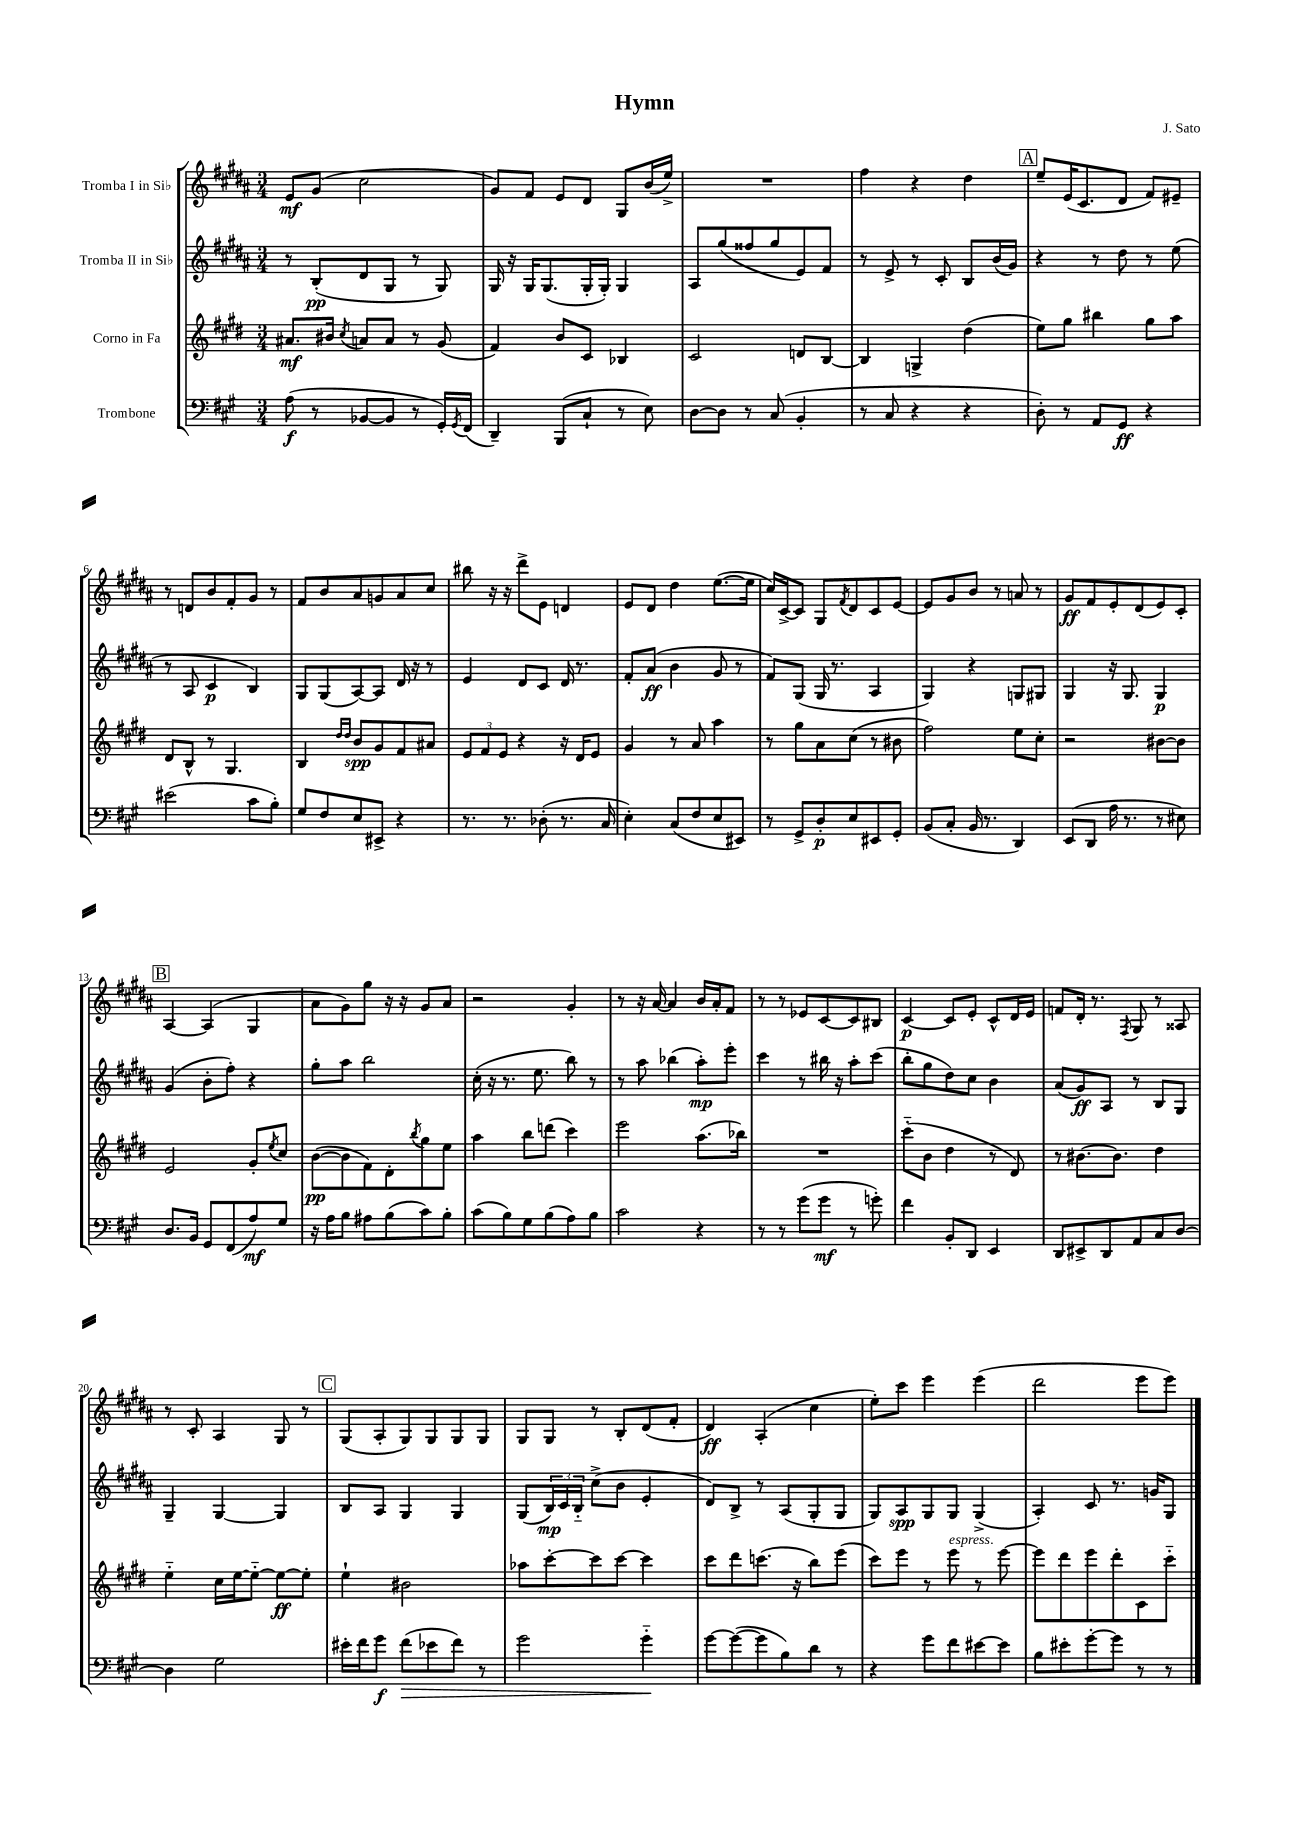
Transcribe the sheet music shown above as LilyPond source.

\header { title = "Hymn" composer = "J. Sato" }
<<
\new StaffGroup <<
\new Staff = "s0" \with { instrumentName = "Tromba I in Sib" } {
    \clef treble \key b \major \numericTimeSignature \time 3/4
    e'8\mf gis'8( cis''2 |
    gis'8) fis'8 e'8 dis'8 gis8 b'16( e''16->) |
    R2. |
    fis''4 r4 dis''4 |
    \mark \markup { \box "A" } e''8-- e'16( cis'8. dis'8 fis'8) eis'8-- |
    r8 d'8 b'8 fis'8-. gis'8 r8 |
    fis'8 b'8 ais'8 g'8 ais'8 cis''8 |
    bis''8 r16 r16 dis'''8-> e'8 d'4 |
    e'8 dis'8 dis''4 e''8.~( e''16 |
    cis''16) cis'16~-> cis'8 gis8 \acciaccatura { fis'8 } dis'8 cis'8 e'8~ |
    e'8 gis'8 b'8 r8 a'8 r8 |
    gis'8\ff fis'8 e'8-. dis'8( e'8) cis'8-. |
    \mark \markup { \box "B" } ais4~ ais4( gis4 |
    ais'8 gis'8) gis''8 r16 r16 gis'8 ais'8 |
    r2 gis'4-. |
    r8 r16 ais'16~ ais'4 b'16 ais'16-. fis'8 |
    r8 r8 ees'8 cis'8~ cis'8 bis8 |
    cis'4~\p cis'8 e'8-. cis'8-^ dis'16 e'16 |
    f'8 dis'16-. r8. \acciaccatura { fis8 } gis8 r8 aisis8 |
    r8 cis'8-. ais4 gis8 r8 |
    \mark \markup { \box "C" } gis8( ais8-. gis8) gis8 gis8 gis8 |
    gis8 gis8 r8 b8-. dis'8( fis'8-. |
    dis'4\ff) ais4-.( cis''4 |
    e''8-.) cis'''8 e'''4 e'''4( |
    dis'''2 e'''8 e'''8) \bar "|." |
}
\new Staff = "s1" \with { instrumentName = "Tromba II in Sib" } {
    \clef treble \key b \major \numericTimeSignature \time 3/4
    r8 b8-.\pp( dis'8 gis8 r8 gis8) |
    gis16 r16 gis16 gis8.( gis16-. gis16-.) gis4 |
    ais8 gis''8( fisis''8 gis''8 e'8) fis'8 |
    r8 e'8-> r8 cis'8-. b8 b'16( gis'16) |
    \mark \markup { \box "A" } r4 r8 dis''8 r8 e''8( |
    r8 ais8 cis'4\p b4) |
    gis8 gis8( ais8~) ais8 dis'16 r16 r8 |
    e'4 dis'8 cis'8 dis'16 r8. |
    fis'8-. ais'8\ff( b'4 gis'8 r8 |
    fis'8) gis8( gis16 r8. ais4 |
    gis4) r4 g8 gis8 |
    gis4 r16 gis8. gis4\p |
    \mark \markup { \box "B" } gis'4( b'8-. fis''8-.) r4 |
    gis''8-. ais''8 b''2 |
    cis''16-.( r16 r8. e''8. b''8) r8 |
    r8 ais''8 bes''4( ais''8-.\mp) e'''8-. |
    cis'''4 r8 bis''16 r16 ais''8-. cis'''8( |
    b''8-. gis''8 dis''8) cis''8 b'4 |
    ais'8( gis'8\ff) ais8 r8 b8 gis8 |
    gis4-- gis4~ gis4 |
    \mark \markup { \box "C" } b8 ais8 gis4 gis4 |
    gis8( \tuplet 3/2 { b16\mp) cis'16 b16-_ } cis''8->( b'8 e'4-. |
    dis'8) b8-> r8 ais8( gis8-. gis8 |
    gis8) ais8\spp gis8 gis8 gis4->( |
    ais4-.) cis'8 r8. g'16 gis8 \bar "|." |
}
\new Staff = "s2" \with { instrumentName = "Corno in Fa" } {
    \clef treble \key e \major \numericTimeSignature \time 3/4
    ais'8.\mf bis'16 \acciaccatura { cis''8 } a'8 a'8 r8 gis'8( |
    fis'4) b'8 cis'8 bes4 |
    cis'2 d'8 b8~ |
    b4 g4-> dis''4( |
    \mark \markup { \box "A" } e''8) gis''8 bis''4 gis''8 a''8 |
    dis'8 b8-^ r8 gis4. |
    b4 \grace { dis''16 dis''16 } b'8\spp gis'8 fis'8 ais'8 |
    \tuplet 3/2 { e'8 fis'8 e'8 } r4 r16 dis'16 e'8 |
    gis'4 r8 a'8 a''4 |
    r8 gis''8 a'8 cis''8( r8 bis'8 |
    fis''2) e''8 cis''8-. |
    r2 bis'8~ bis'8 |
    \mark \markup { \box "B" } e'2 gis'8-. \acciaccatura { e''8 } cis''8 |
    b'8~\pp( b'8 fis'8) dis'8-. \acciaccatura { b''8 } gis''8 e''8 |
    a''4 b''8 d'''8( cis'''4) |
    e'''2 a''8.( bes''16) |
    R2. |
    cis'''8-_( b'8 dis''4 r8 dis'8) |
    r8 bis'8.~ bis'8. dis''4 |
    e''4-_ cis''16 e''16~ e''8~-_ e''8~\ff e''8-. |
    \mark \markup { \box "C" } e''4-! bis'2 |
    aes''8 cis'''8~-. cis'''8 cis'''8~ cis'''4 |
    cis'''8 dis'''8 c'''8.( r16 b''8) e'''8( |
    cis'''8) e'''8 r8 e'''8^\markup { \italic "espress." } r8 e'''8~ |
    e'''8 dis'''8 e'''8 dis'''8-. cis'8 cis'''8-_ \bar "|." |
}
\new Staff = "s3" \with { instrumentName = "Trombone" } {
    \clef bass \key a \major \numericTimeSignature \time 3/4
    a8\f( r8 bes,8~ bes,8 r8 gis,16-.) \acciaccatura { gis,8 } fis,16( |
    d,4--) b,,8( cis8-! r8 e8) |
    d8~ d8 r8 cis8( b,4-. |
    r8 cis8 r4 r4 |
    \mark \markup { \box "A" } d8-.) r8 a,8 gis,8\ff r4 |
    eis'2( cis'8 b8-.) |
    gis8 fis8 e8 eis,8-> r4 |
    r8. r8. des8-.( r8. cis16 |
    e4-.) cis8( fis8 e8 eis,8) |
    r8 gis,8-> d8-.\p e8 eis,8 gis,8-. |
    b,8( cis8-. b,16 r8. d,4) |
    e,8( d,8 a16 r8. r8 eis8) |
    \mark \markup { \box "B" } d8. b,16 gis,8 fis,8( a8\mf) gis8 |
    r16 a16 b8 ais8 b8( cis'8) b8-. |
    cis'8( b8) gis8 b8( a8) b8 |
    cis'2 r4 |
    r8 r8 gis'8( gis'8\mf r8 g'8-.) |
    fis'4 b,8-. d,8 e,4 |
    d,8 eis,8-> d,8 a,8 cis8 d8~ |
    d4 gis2 |
    \mark \markup { \box "C" } eis'16-. fis'16 gis'8\f fis'8\>( ees'8 fis'8) r8 |
    gis'2 gis'4-_\! |
    gis'8~ gis'8~( gis'8 b8) d'8 r8 |
    r4 gis'8 fis'8 eis'8~ eis'8 |
    b8 eis'8-. gis'8~-. gis'8 r8 r8 \bar "|." |
}
>>
>>
